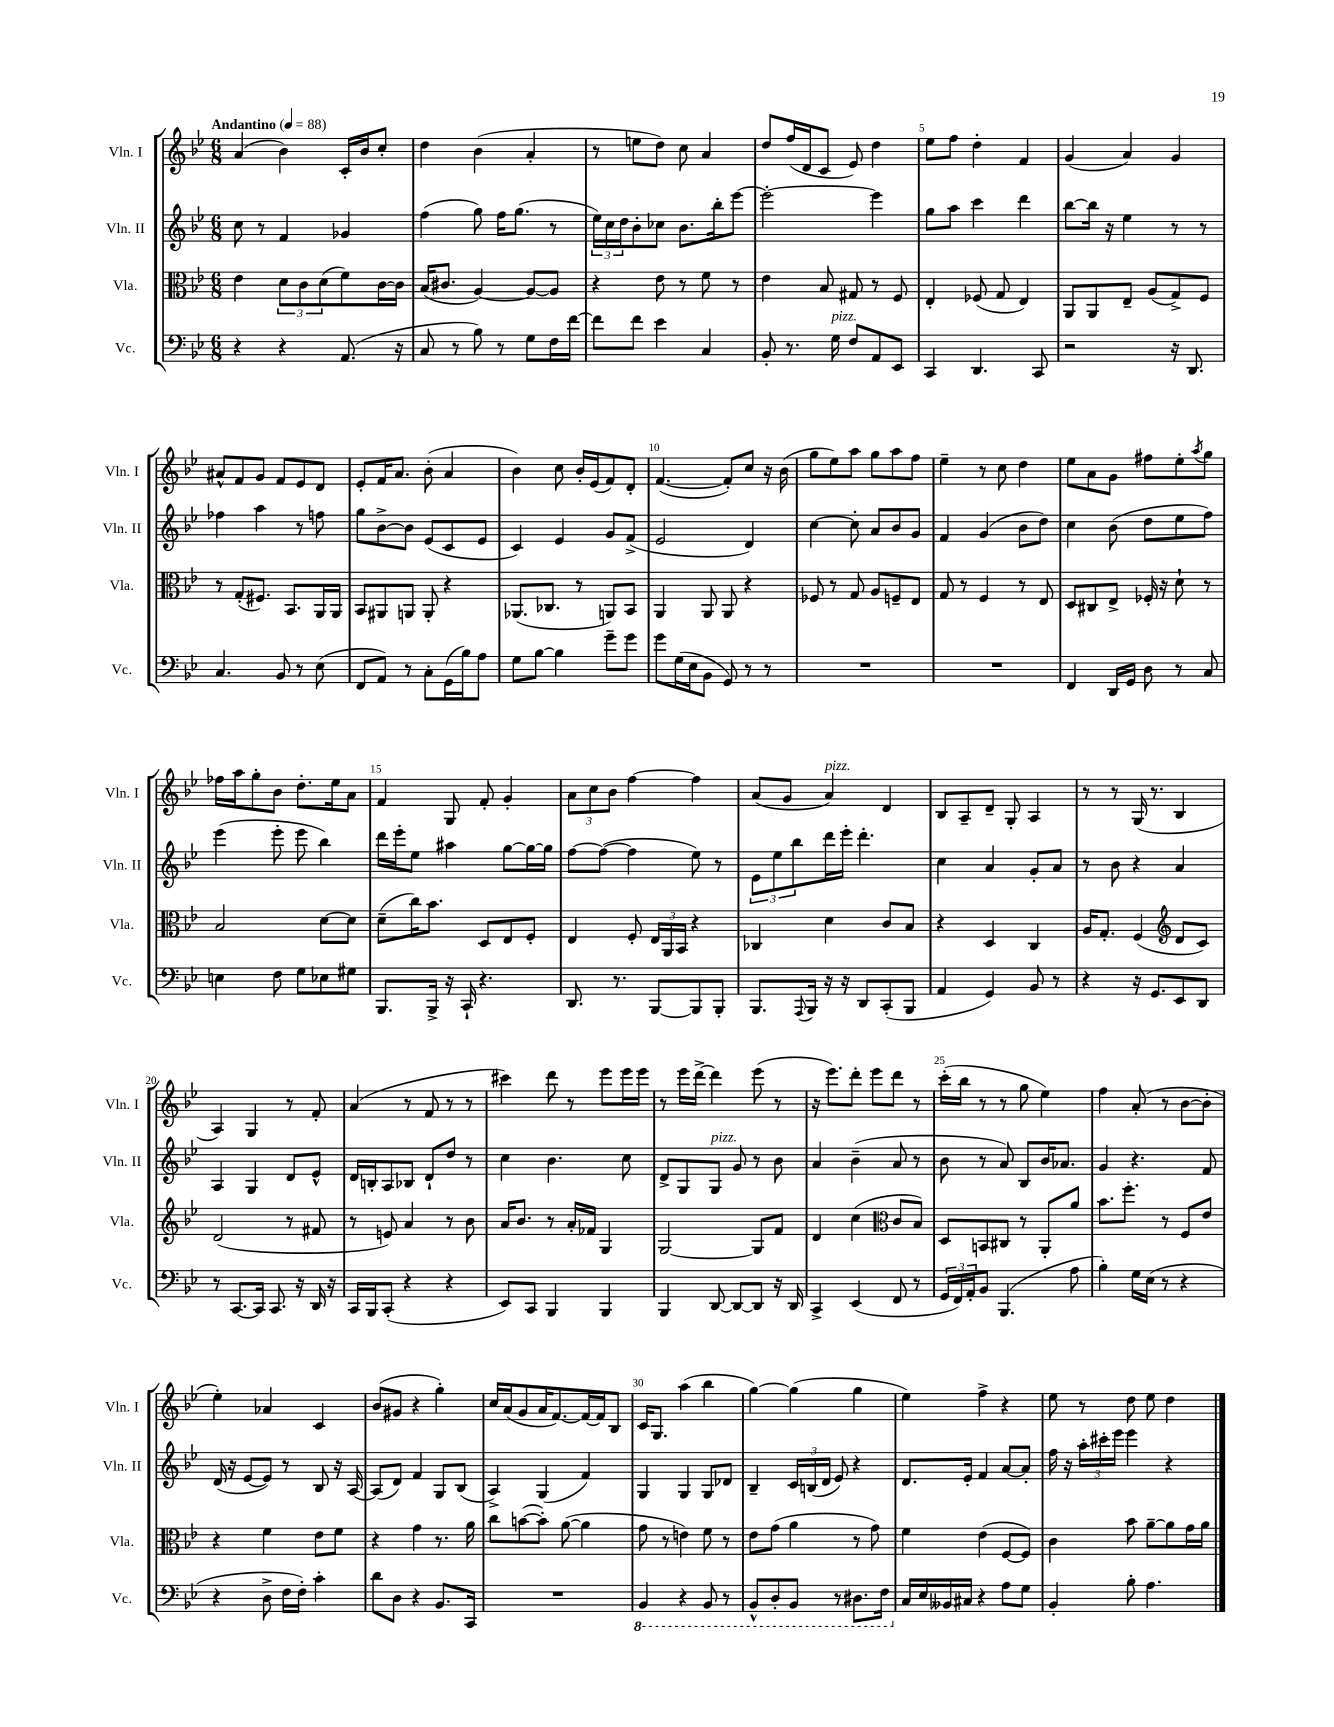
<<
\new StaffGroup <<
\new Staff = "s0" \with { instrumentName = "Vln. I" shortInstrumentName = "Vln. I" } {
    \clef treble \key bes \major \numericTimeSignature \time 6/8 \tempo "Andantino" 4 = 88
    a'4( bes'4) c'16-. bes'16 c''8-. |
    d''4 bes'4( a'4-. |
    r8 e''8 d''8) c''8 a'4 |
    d''8 f''16( d'16 c'8 ees'8) d''4 |
    ees''8 f''8 d''4-. f'4 |
    g'4( a'4) g'4 |
    ais'8-^ f'8 g'8 f'8 ees'8 d'8 |
    ees'8-. f'16 a'8. bes'8-.( a'4 |
    bes'4) c''8 bes'16-. ees'16( f'8) d'8-. |
    f'4.~( f'8-.) c''8 r16 bes'16( |
    g''8 ees''8) a''8 g''8 a''8 f''8 |
    ees''4-- r8 c''8 d''4 |
    ees''8 a'8 g'8 fis''8 ees''8-. \acciaccatura { a''8 } g''8 |
    fes''16 a''16 g''8-. bes'8 d''8.-. ees''16 a'8 |
    f'4 g8 f'8-. g'4-. |
    \tuplet 3/2 { a'8 c''8 bes'8 } f''4~ f''4 |
    a'8( g'8 a'4^\markup { \italic "pizz." }) d'4 |
    bes8 a8-- d'8-- g8-. a4 |
    r8 r8 g16( r8. bes4 |
    a4) g4 r8 f'8-. |
    a'4( r8 f'8 r8 r8 |
    cis'''4) d'''8 r8 ees'''8 ees'''16 ees'''16 |
    r8 ees'''16 d'''16~-> d'''4 ees'''8( r8 |
    r16 ees'''8.) d'''8-. ees'''8 d'''8 r8 |
    c'''16-.( bes''16 r8 r8 g''8 ees''4) |
    f''4 a'8-.( r8 bes'8~ bes'8-. |
    ees''4-.) aes'4 c'4 |
    bes'8( gis'8 r4 g''4-.) |
    c''16 a'16( g'8 a'16 f'8.~) f'16~ f'16 bes8 |
    c'16 g8. a''4( bes''4 |
    g''4~) g''4( g''4 |
    ees''4) f''4-> r4 |
    ees''8 r8 d''8 ees''8 d''4 \bar "|." |
}
\new Staff = "s1" \with { instrumentName = "Vln. II" shortInstrumentName = "Vln. II" } {
    \clef treble \key bes \major \numericTimeSignature \time 6/8
    c''8 r8 f'4 ges'4 |
    f''4( g''8) f''16 g''8.( r8 |
    \tuplet 3/2 { ees''16) c''16 d''16 } bes'8-. ces''8 bes'8. bes''16-. ees'''8~ |
    ees'''2~-. ees'''4 |
    g''8 a''8 c'''4 d'''4 |
    bes''8~ bes''16 r16 ees''4 r8 r8 |
    fes''4 a''4 r8 f''8 |
    g''8 bes'8~-> bes'8 ees'8( c'8 ees'8 |
    c'4) ees'4 g'8 f'8->( |
    ees'2 d'4) |
    c''4~ c''8-. a'8 bes'8 g'8 |
    f'4 g'4( bes'8 d''8) |
    c''4 bes'8( d''8 ees''8 f''8) |
    ees'''4( ees'''8-. ees'''8 bes''4) |
    d'''16 ees'''16-. ees''8 ais''4 g''8~ g''16~ g''16 |
    f''8~ f''8~( f''4 ees''8) r8 |
    \tuplet 3/2 { ees'8 ees''8 bes''8 } d'''16 ees'''16-. d'''4.-. |
    c''4 a'4 g'8-. a'8 |
    r8 bes'8 r4 a'4 |
    a4 g4 d'8 ees'8-^ |
    d'16 b16-. a8 bes8 d'8-! d''8 r8 |
    c''4 bes'4. c''8 |
    d'8-> g8 g8^\markup { \italic "pizz." } g'8 r8 bes'8 |
    a'4 bes'4--( a'8 r8 |
    bes'8 r8 a'8) bes8 bes'16 aes'8. |
    g'4 r4. f'8 |
    d'16( r16 ees'8~ ees'8) r8 bes8 r16 a16~ |
    a8( d'8) f'4 g8 bes8( |
    a4->) g4( f'4) |
    g4 g4 g8 des'8 |
    bes4-- \tuplet 3/2 { c'16 b16( d'16 } ees'8) r4 |
    d'8. ees'16-. f'4 a'8~ a'8-. |
    f''16 r16 \tuplet 3/2 { a''16-. cis'''16-. ees'''16 } ees'''4 r4 \bar "|." |
}
\new Staff = "s2" \with { instrumentName = "Vla." shortInstrumentName = "Vla." } {
    \clef alto \key bes \major \numericTimeSignature \time 6/8
    ees'4 \tuplet 3/2 { d'8 c'8 d'8( } f'8) c'16~ c'16 |
    bes16( cis'8. a4~) a8~ a8 |
    r4 ees'8 r8 f'8 r8 |
    ees'4 bes8 gis8 r8 f8 |
    ees4-. fes8( g8 ees4) |
    a,8 a,8 ees8-- a8( g8->) f8 |
    r8 g8-.( fis8.) bes,8. a,16 a,16 |
    bes,8 ais,8 a,8 a,8-. r4 |
    aes,8.( ces8. r8 a,8) bes,8 |
    a,4 a,8 a,8 r4 |
    fes8 r8 g8 a8 f8-- ees8 |
    g8 r8 f4 r8 ees8 |
    d8 cis8 ees8-> fes16-. r16 d'8-! r8 |
    bes2 d'8~ d'8 |
    d'8--( c''16) bes'8. d8 ees8 f8-. |
    ees4 f8-. \tuplet 3/2 { ees16 a,16 bes,16 } r4 |
    ces4 d'4 c'8 bes8 |
    r4 d4 c4 |
    a16 g8.-. f4( \clef treble d'8 c'8) |
    d'2( r8 fis'8 |
    r8 e'8) a'4 r8 bes'8 |
    a'16 bes'8. r8 a'16-. fes'16 g4 |
    g2~ g8 f'8 |
    d'4 c''4( \clef alto c'8 bes8) |
    d8 b,8 cis8 r8 a,8-. a'8 |
    bes'8. f''8.-. r8 f8 ees'8 |
    r4 f'4 ees'8 f'8 |
    r4 g'4 r8. a'16 |
    c''8 b'8~( b'8-.) a'8~( a'4 |
    g'8 r8 e'4) f'8 r8 |
    ees'8 g'8( a'4 r8 g'8) |
    f'4 ees'4( f8~ f8) |
    c'4 bes'8 a'8~-- a'8 g'16 a'16 \bar "|." |
}
\new Staff = "s3" \with { instrumentName = "Vc." shortInstrumentName = "Vc." } {
    \clef bass \key bes \major \numericTimeSignature \time 6/8
    r4 r4 a,8.( r16 |
    c8 r8 bes8) r8 g8 f16 f'16~ |
    f'8 f'8 ees'4 c4 |
    bes,8-. r8. g16^\markup { \italic "pizz." } f8 a,8 ees,8 |
    c,4 d,4. c,8 |
    r2 r16 d,8. |
    c4. bes,8 r8 ees8( |
    f,8 a,8) r8 c8-. g,16( bes16) a8 |
    g8 bes8~ bes4 g'8-- g'8 |
    g'8 g16( ees16 bes,8 g,8) r8 r8 |
    R2. |
    R2. |
    f,4 d,16 g,16 d8 r8 c8 |
    e4 f8 g8 ees8 gis8 |
    bes,,8. bes,,16-> r16 c,16-! r4. |
    d,8. r8. bes,,8~ bes,,8 bes,,8-. |
    bes,,8. \appoggiatura { a,,8 } bes,,16 r16 r16 d,8 c,8-.( bes,,8 |
    a,4 g,4) bes,8 r8 |
    r4 r16 g,8. ees,8 d,8 |
    r8 c,8.~ c,16 c,8. r16 d,16 r16 |
    c,16 bes,,16 c,8-.( r4 r4 |
    ees,8) c,8 bes,,4 bes,,4 |
    bes,,4 d,8~ d,8~ d,8 r16 d,16 |
    c,4-> ees,4( f,8 r8 |
    \tuplet 3/2 { g,16 f,16) a,16-. } bes,8 bes,,4.( a8 |
    bes4-.) g16 ees16( r8 r4 |
    r4 d8-> f16 f16-.) c'4-. |
    d'8 d8 r4 bes,8. c,16 |
    R2. |
    \ottava #-1 bes,,4 r4 bes,,8 r8 |
    bes,,8-^ d,8-. bes,,8 r8 dis,8. f,16 \ottava #0 |
    c16 ees16 beses,16 cis16 r4 a8 g8 |
    bes,4-. bes8-. a4. \bar "|." |
}
>>
>>
\layout { \context { \Score \override BarNumber.break-visibility = ##(#f #t #t) barNumberVisibility = #(every-nth-bar-number-visible 5) } }
